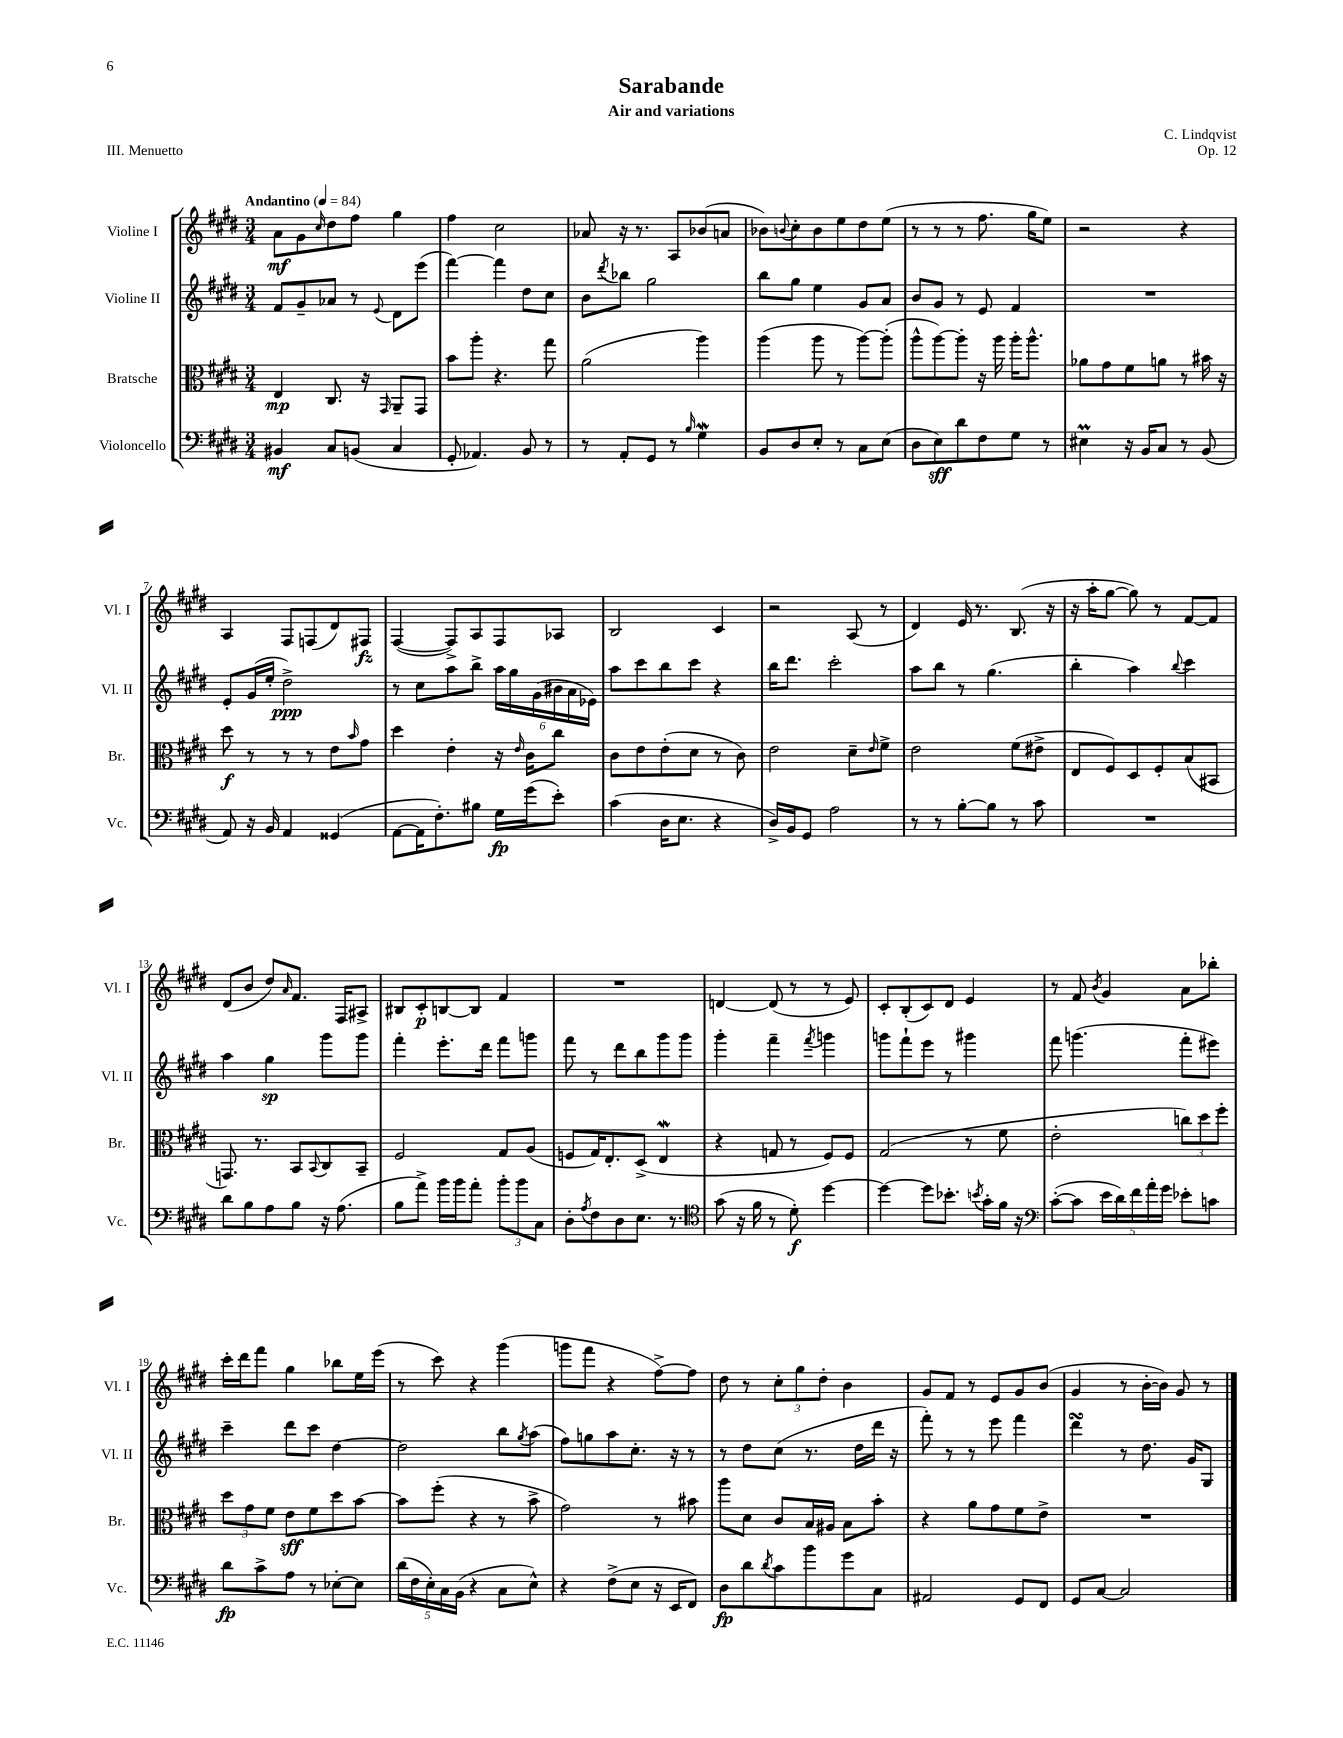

**kern	**dynam	**kern	**dynam	**kern	**dynam	**kern	**dynam
*part4	*part4	*part3	*part3	*part2	*part2	*part1	*part1
*staff4	*staff4	*staff3	*staff3	*staff2	*staff2	*staff1	*staff1
*I"Violoncello	*	*I"Bratsche	*	*I"Violine II	*	*I"Violine I	*
*I'Vc.	*	*I'Br.	*	*I'Vl. II	*	*I'Vl. I	*
*clefF4	*	*clefC3	*	*clefG2	*	*clefG2	*
*k[f#c#g#d#]	*	*k[f#c#g#d#]	*	*k[f#c#g#d#]	*	*k[f#c#g#d#]	*
*M3/4	*	*M3/4	*	*M3/4	*	*M3/4	*
*MM84	*	*MM84	*	*MM84	*	*MM84	*
=1	=1	=1	=1	=1	=1	=1	=1
!	!	!	!	!	!	!LO:TX:a:B:t=Andantino	!
4BB#X/	mf	4E/	mp	8f#/L	.	8a\L	mf
.	.	.	.	8g#~/	.	8g#\	.
.	.	.	.	.	.	16qqcc#/	.
8C#/L	.	8.C#/	.	8a-X/J	.	8dd#\	.
(8BBn/J	.	.	.	8r	.	8ff#\J	.
.	.	16r	.	.	.	.	.
.	.	16qqGG#/	.	8qqe/	.	.	.
4C#/	.	8AA~/L	.	8d#\L	.	4gg#\	.
.	.	8GG#/J	.	(8eee\J	.	.	.
=2	=2	=2	=2	=2	=2	=2	=2
8GG#'/	.	8b\L	.	[4fff#\)	.	4ff#\	.
4.AA-X/)	.	8aa'\J	.	.	.	.	.
.	.	4.r	.	4fff#\]	.	2cc#\	.
8BB/	.	.	.	8dd#\L	.	.	.
8r	.	8gg#\	.	8cc#\J	.	.	.
=3	=3	=3	=3	=3	=3	=3	=3
8r	.	(2a\	.	8b\L	.	8a-X/	.
.	.	.	.	8qddd#/	.	.	.
8AA'/L	.	.	.	8bb-X\J	.	16r	.
.	.	.	.	.	.	8.r	.
8GG#/J	.	.	.	2gg#\	.	.	.
8r	.	.	.	.	.	8A/L	.
16qqB/	.	.	.	.	.	.	.
4G#W\	.	4aa\)	.	.	.	(8b-X/	.
.	.	.	.	.	.	8an/J	.
=4	=4	=4	=4	=4	=4	=4	=4
8BB/L	.	(4aa\	.	8bb\L	.	8b-X\L)	.
.	.	.	.	.	.	8qqbn/	.
8D#/	.	.	.	8gg#\J	.	8cc#'\	.
8E'/J	.	8aa\	.	4ee\	.	8b\	.
8r	.	8r	.	.	.	8ee\	.
8C#\L	.	[8aa\L)	.	8g#/L	.	8dd#\	.
(8E\J	.	(8aa'\J]	.	8a/J	.	(8ee\J	.
=5	=5	=5	=5	=5	=5	=5	=5
8D#\L	.	8aa^^\L	.	8b/L	.	8r	.
8E\)	sff	[8aa\)	.	8g#/J	.	8r	.
8d#\	.	8aa'\J]	.	8r	.	8r	.
8F#\	.	16r	.	8e/	.	8.ff#\	.
.	.	16aa\	.	.	.	.	.
8G#\J	.	16aa'\KL	.	4f#/	.	.	.
.	.	8.aa^^\J	.	.	.	16gg#\KL	.
8r	.	.	.	.	.	8ee\J)	.
=6	=6	=6	=6	=6	=6	=6	=6
4E#Xm\	.	8a-X\L	.	2.r	.	2r	.
.	.	8g#\	.	.	.	.	.
16r	.	8f#\	.	.	.	.	.
16BB/KL	.	.	.	.	.	.	.
8C#/J	.	8an\J	.	.	.	.	.
8r	.	8r	.	.	.	4r	.
(8BB/	.	16b#X\	.	.	.	.	.
.	.	16r	.	.	.	.	.
!!LO:LB:g=z
=7	=7	=7	=7	=7	=7	=7	=7
8AA/)	.	8dd#\	f	8e'/L	.	4A/	.
16r	.	8r	.	(16g#/L	.	.	.
16BB/	.	.	.	16ee'/JJ	.	.	.
4AA/	.	8r	.	2dd#^\)	ppp	8F#/L	.
.	.	8r	.	.	.	(8Fn/	.
(4GG##X/	.	8e\L	.	.	.	8d#/)	.
.	.	16qqb/	.	.	.	.	.
.	.	8g#\J	.	.	.	8F#X/J	fz
=8	=8	=8	=8	=8	=8	=8	=8
[8AA\L	.	4dd#\	.	8r	.	([4F#/	.
16AA\K]	.	.	.	8cc#\L	.	.	.
8.F#'\)	.	.	.	.	.	.	.
.	.	4e'\	.	8aa\	.	8F#^/L])	.
8B#X\J	.	.	.	8bb^\J	.	8A/	.
16G#\LL	fp	16r	.	24aa\LL	.	8F#/	.
.	.	.	.	24gg#\	.	.	.
.	.	16qqe/	.	.	.	.	.
(16g#\J	.	16c#\KL	.	.	.	.	.
.	.	.	.	(24g#\	.	.	.
8e'\J)	.	8cc#\J	.	24b#X\	.	8A-X/J	.
.	.	.	.	24a\	.	.	.
.	.	.	.	24e-X\JJ)	.	.	.
=9	=9	=9	=9	=9	=9	=9	=9
(4c#\	.	8c#\L	.	8aa\L	.	2B/	.
.	.	8e\	.	8ccc#\	.	.	.
16D#\KL	.	(8e'\	.	8bb\	.	.	.
8.E\J	.	.	.	.	.	.	.
.	.	8d#\J	.	8ccc#\J	.	.	.
4r	.	8r	.	4r	.	4c#/	.
.	.	8c#\)	.	.	.	.	.
=10	=10	=10	=10	=10	=10	=10	=10
16D#^/LL)	.	2e\	.	16bb\KL	.	2r	.
16BB/J	.	.	.	8.ddd#\J	.	.	.
8GG#/J	.	.	.	.	.	.	.
2A\	.	.	.	2ccc#'\	.	.	.
.	.	8d#~\L	.	.	.	(8A/	.
.	.	16qqe/	.	.	.	.	.
.	.	8f#^\J	.	.	.	8r	.
=11	=11	=11	=11	=11	=11	=11	=11
8r	.	2e\	.	8aa\L	.	4d#/)	.
8r	.	.	.	8bb\J	.	.	.
[8B'\L	.	.	.	8r	.	16e/	.
.	.	.	.	.	.	8.r	.
8B\J]	.	.	.	(4.gg#\	.	.	.
8r	.	(8f#\L	.	.	.	(8.B/	.
8c#\	.	8e#X^\J	.	.	.	.	.
.	.	.	.	.	.	16r	.
=12	=12	=12	=12	=12	=12	=12	=12
2.r	.	8E/L	.	4bb'\	.	16r	.
.	.	.	.	.	.	16aa'\KL	.
.	.	8F#/)	.	.	.	[8gg#\J	.
.	.	8D#/	.	4aa\)	.	8gg#\])	.
.	.	8F#'/	.	.	.	8r	.
.	.	.	.	8qqbb/	.	.	.
.	.	(8B/	.	4ccc#\	.	[8f#/L	.
.	.	8BB#X/J	.	.	.	8f#/J]	.
!!LO:LB:g=z
=13	=13	=13	=13	=13	=13	=13	=13
8d#\L	.	8.GGn/)	.	4aa\	.	(8d#/L	.
8B\	.	.	.	.	.	8b/J	.
.	.	8.r	.	.	.	.	.
8A\	.	.	.	4gg#\	sp	8dd#/L)	.
.	.	.	.	.	.	16qqa/	.
8B\J	.	8BB/L	.	.	.	8.f#/J	.
.	.	8qqBB/	.	.	.	.	.
16r	.	8C#/	.	8ggg#\L	.	.	.
(8.A\	.	.	.	.	.	16F#/KL	.
.	.	8BB~/J	.	8ggg#\J	.	8A#X^/J	.
=14	=14	=14	=14	=14	=14	=14	=14
8B\L	.	2F#/	.	4fff#'\	.	8B#X/L	.
8a^\J)	.	.	.	.	.	8c#'/	p
16b\LL	.	.	.	8.eee'\L	.	[8Bn/	.
16b\J	.	.	.	.	.	.	.
8a'\J	.	.	.	.	.	8B/J]	.
.	.	.	.	16ddd#\Jk	.	.	.
12b'\L	.	8G#/L	.	8fff#\L	.	4f#/	.
12b\	.	.	.	.	.	.	.
.	.	(8A/J	.	8gggn\J	.	.	.
12C#\J	.	.	.	.	.	.	.
=15	=15	=15	=15	=15	=15	=15	=15
8D#'\L	.	8Fn/L	.	8fff#\	.	2.r	.
8qA/	.	.	.	.	.	.	.
8F#\	.	16G#/K)	.	8r	.	.	.
.	.	8.E'/	.	.	.	.	.
8D#\	.	.	.	8ddd#\L	.	.	.
8.E\J	.	(8D#^/J	.	8bb\	.	.	.
.	.	4Ew/	.	8ggg#\	.	.	.
8.r	.	.	.	.	.	.	.
.	.	.	.	8ggg#\J	.	.	.
=16	=16	=16	=16	=16	=16	=16	=16
*clefC4	*	*	*	*	*	*	*
(8g#\	.	4r	.	4ggg#'\	.	[4dn/	.
16r	.	.	.	.	.	.	.
16f#\	.	.	.	.	.	.	.
8r	.	8Gn/	.	4fff#~\	.	(8d/]	.
8d#'\)	f	8r	.	.	.	8r	.
.	.	.	.	8qfff#/	.	.	.
[4dd#\	.	8F#/L)	.	4gggn\	.	8r	.
.	.	8F#/J	.	.	.	8e/)	.
=17	=17	=17	=17	=17	=17	=17	=17
4dd#\_	.	(2G#/	.	8gggn\L	.	8c#'/L	.
.	.	.	.	8fff#`\	.	(8B'/	.
8dd#\L]	.	.	.	8eee\J	.	8c#/)	.
8.b-X'\J	.	.	.	8r	.	8d#/J	.
.	.	8r	.	4ggg#X\	.	4e/	.
8qbn/	.	.	.	.	.	.	.
16g#'\LL	.	.	.	.	.	.	.
16f#\JJ	.	8f#\	.	.	.	.	.
16r	.	.	.	.	.	.	.
=18	=18	=18	=18	=18	=18	=18	=18
*clefF4	*	*	*	*	*	*	*
([8c#'\L	.	2e'\	.	8fff#\	.	8r	.
8c#\J]	.	.	.	(4.gggn\	.	8f#/	.
.	.	.	.	.	.	8qb/	.
20e\LL	.	.	.	.	.	4g#/	.
20d#\)	.	.	.	.	.	.	.
20f#\	.	.	.	.	.	.	.
20a'\	.	.	.	.	.	.	.
20g#\JJ	.	.	.	.	.	.	.
8e-X'\L	.	12ccn\L)	.	8fff#'\L	.	8a\L	.
.	.	12dd#\	.	.	.	.	.
8cn\J	.	.	.	8eee#X\J)	.	8bb-X'\J	.
.	.	12ff#'\J	.	.	.	.	.
!!LO:LB:g=z
=19	=19	=19	=19	=19	=19	=19	=19
8d#\L	fp	12dd#\L	.	4ccc#~\	.	16ccc#'\LL	.
.	.	.	.	.	.	16ddd#\J	.
.	.	12g#\	.	.	.	.	.
8c#^\	.	.	.	.	.	8fff#\J	.
.	.	12f#\J	.	.	.	.	.
8A\J	.	8e\L	sff	8ddd#\L	.	4gg#\	.
8r	.	8f#\	.	8ccc#\J	.	.	.
[8E-X'\L	.	8dd#\	.	[4dd#\	.	8bb-X\L	.
8E-\J]	.	[8b\J	.	.	.	16ee\L	.
.	.	.	.	.	.	(16eee\JJ	.
=20	=20	=20	=20	=20	=20	=20	=20
(20d#\LL	.	8b\L]	.	2dd#\]	.	8r	.
20F#\	.	.	.	.	.	.	.
20E'\)	.	.	.	.	.	.	.
.	.	(8ff#'\J	.	.	.	8ccc#\)	.
20C#\	.	.	.	.	.	.	.
(20BB\JJ	.	.	.	.	.	.	.
4r	.	4r	.	.	.	4r	.
8C#\L	.	8r	.	8bb\L	.	(4ggg#\	.
.	.	.	.	8qgg#/	.	.	.
8E^^\J)	.	8b^\	.	(8aa\J	.	.	.
=21	=21	=21	=21	=21	=21	=21	=21
4r	.	2g#\)	.	8ff#\L)	.	8gggn\L	.
.	.	.	.	8ggn\	.	8fff#\J	.
(8F#^\L	.	.	.	8aa\	.	4r	.
8E\J	.	.	.	8.cc#'\J	.	.	.
16r	.	8r	.	.	.	[8ff#^\L)	.
16EE/KL	.	.	.	16r	.	.	.
8FF#/J)	.	8b#X\	.	8r	.	8ff#\J]	.
=22	=22	=22	=22	=22	=22	=22	=22
8D#\L	fp	8aa\L	.	8r	.	8dd#\	.
8d#\	.	8d#\J	.	8dd#\L	.	8r	.
8qd#/	.	.	.	.	.	.	.
8c#\	.	8c#/L	.	(8cc#\J	.	12cc#'\L	.
.	.	.	.	.	.	12gg#\	.
8b\	.	16B/L	.	8.r	.	.	.
.	.	.	.	.	.	12dd#'\J	.
.	.	16A#X/JJ	.	.	.	.	.
8g#\	.	8B\L	.	.	.	4b\	.
.	.	.	.	16dd#\LL	.	.	.
8C#\J	.	8b'\J	.	16ddd#\JJ	.	.	.
.	.	.	.	16r	.	.	.
=23	=23	=23	=23	=23	=23	=23	=23
2AA#X/	.	4r	.	8fff#'\)	.	8g#/L	.
.	.	.	.	8r	.	8f#/J	.
.	.	8a\L	.	8r	.	8r	.
.	.	8g#\	.	8eee\	.	8e/L	.
8GG#/L	.	8f#\	.	4fff#\	.	8g#/	.
8FF#/J	.	8e^\J	.	.	.	(8b/J	.
=24	=24	=24	=24	=24	=24	=24	=24
8GG#/L	.	2.r	.	4ddd#sSsS\	.	4g#/	.
[8C#/J	.	.	.	.	.	.	.
2C#/]	.	.	.	8r	.	8r	.
.	.	.	.	8.dd#\	.	[16b'\LL	.
.	.	.	.	.	.	16b\JJ])	.
.	.	.	.	.	.	8g#/	.
.	.	.	.	16g#/KL	.	.	.
.	.	.	.	8G#/J	.	8r	.
==	==	==	==	==	==	==	==
*-	*-	*-	*-	*-	*-	*-	*-
